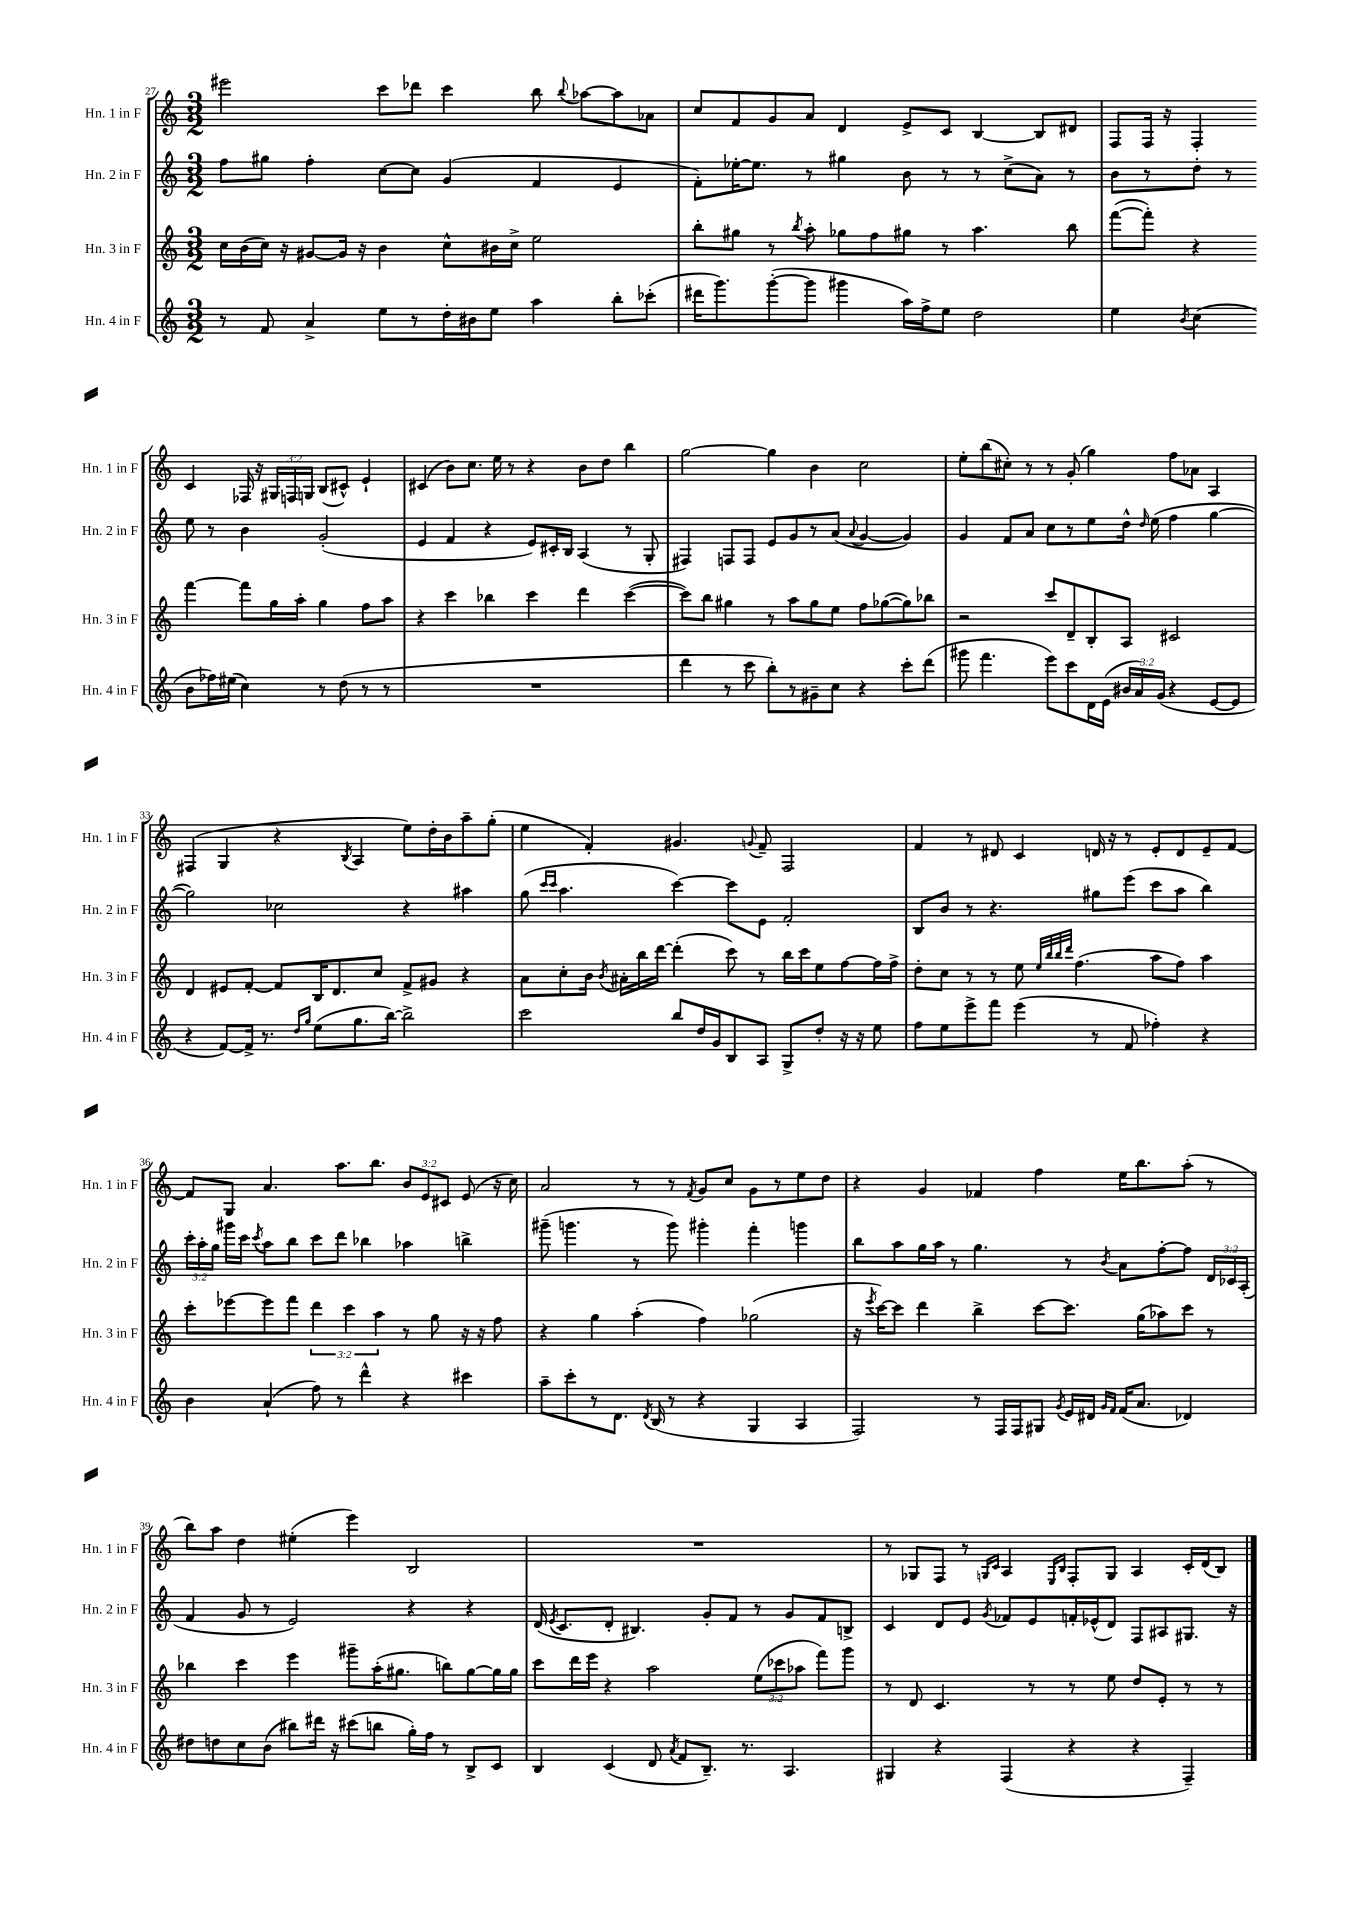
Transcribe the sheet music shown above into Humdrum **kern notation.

**kern	**kern	**kern	**kern
*part4	*part3	*part2	*part1
*staff4	*staff3	*staff2	*staff1
*I"Hn. 4 in F	*I"Hn. 3 in F	*I"Hn. 2 in F	*I"Hn. 1 in F
*I'Hn. 4 in F	*I'Hn. 3 in F	*I'Hn. 2 in F	*I'Hn. 1 in F
*clefG2	*clefG2	*clefG2	*clefG2
*k[]	*k[]	*k[]	*k[]
*M3/2	*M3/2	*M3/2	*M3/2
=27	=27	=27	=27
8r	16cc\LL	8ff\L	2eee#X\
.	(16b\	.	.
8f/	16cc\JJ)	8gg#X\J	.
.	16r	.	.
4a^/	[8g#X/L	4ff'\	.
.	16g#/Jk]	.	.
.	16r	.	.
8ee\L	4b\	[8cc\L	8ccc\L
8r	.	8cc\J]	8ddd-X\J
16dd'\L	8cc^^\L	(4g/	4ccc\
16b#X\J	.	.	.
8ee\J	16b#X\L	.	.
.	16cc^\JJ	.	.
4aa\	2ee\	4f/	8bb\
.	.	.	8qqbb/
.	.	.	[8aa-X\L
8bb'\L	.	4e/	8aa-\]
(8ccc-X'\J	.	.	8a-X\J
=28	=28	=28	=28
16ddd#X\KL	8bb'\L	8f'\L)	8cc/L
8.ggg\)	.	.	.
.	8gg#X\J	[16ee-X'\K	8f/
.	.	8.ee-\J]	.
([8ggg'\	8r	.	8g/
.	8qbb/	.	.
8ggg\J]	8aa'\	8r	8a/J
4ggg#X\	8gg-X\L	4gg#X\	4d/
.	8ff\	.	.
16aa\LL)	8gg#X\J	8b\	8e^/L
16ff^\J	.	.	.
8ee\J	8r	8r	8c/J
2dd\	4.aa\	8r	[4B/
.	.	(8cc^\L	.
.	.	8a\J)	8B/L]
.	8bb\	8r	8d#X/J
=29	=29	=29	=29
4ee\	([8fff\L	8b\L	8F/L
.	8fff'\J])	8r	16F/Jk
.	.	.	16r
8qb/	.	.	.
(4cc\	4r	8dd'\J	4F'/
.	.	8r	.
8b\L	[4fff\	8ee\	4c/
16ff-X\L)	.	8r	.
(16ee#X\JJ	.	.	.
4cc\)	8fff\L]	4b\	16F-X/
.	.	.	16r
.	16gg\L	.	24G#X/LL
.	.	.	24Fn/
.	16aa'\JJ	.	.
.	.	.	24Gn/JJ
8r	4gg\	(2g'/	(8B/L
(8dd\	.	.	8c#X^^/J)
8r	8ff\L	.	4e`/
8r	8aa\J	.	.
!!LO:LB:g=z
=30	=30	=30	=30
1.r	4r	4e/	(4c#X/
.	4ccc\	4f/	8b\L)
.	.	.	8.cc\J
.	4bb-X\	4r	.
.	.	.	16ee\
.	.	.	8r
.	4ccc\	8e/L)	4r
.	.	16c#X'/L	.
.	.	16B/JJ	.
.	4ddd\	(4A/	8b\L
.	.	.	8dd\J
.	([4ccc\	8r	4bb\
.	.	8G'/	.
=31	=31	=31	=31
4ddd\	8ccc\L])	4F#X/)	[2gg\
.	8bb\J	.	.
8r	4gg#X\	8Fn/L	.
8ccc\	.	8F/J	.
8bb'\L)	8r	8e/L	4gg\]
8r	8aa\L	8g/	.
8g#X~\	8gg#\	8r	4b\
8cc\J	8ee\J	(8a/J	.
.	.	8qqa/	.
4r	8ff\L	[4g/	2cc\
.	([8gg-X\	.	.
8ccc'\L	8gg-\])	4g/])	.
(8ddd\J	8bb-X\J	.	.
=32	=32	=32	=32
8ggg#X\	2r	4g/	8ee'\L
4.fff\	.	.	(8bb\
.	.	8f/L	8cc#X'\J)
.	.	8a/J	8r
8eee\L)	8ccc/L	8cc\L	8r
8ccc\	8d~/	8r	(8g'/
16d\L	8B'/	8ee\	4gg\)
(16e\JJ	.	.	.
24b#X/LL	8A/J	16dd^^\Jk	.
24a/)	.	.	.
.	.	16qqdd/	.
.	.	(16ee\	.
(24g/JJ	.	.	.
4r	2c#X/	4ff\	8ff\L
.	.	.	8a-X\J
[8e/L	.	[4gg\	4A/
8e/J]	.	.	.
!!LO:LB:g=z
=33	=33	=33	=33
4r	4d/	2gg\])	(4F#X/
[8f/L)	8e#X/L	.	4G/
16f^/Jk]	[8f'/J	.	.
8.r	.	.	.
.	8f/L]	2cc-X\	4r
16qqdd/LL	.	.	.
16qqgg/JJ	.	.	.
(8ee\L	16B/K	.	.
.	8.d/	.	.
.	.	.	8qB/
8.gg\	.	.	4A/
.	8cc/J	.	.
[16bb\Jk)	.	.	.
2bb^\]	8f^/L	4r	8ee\L)
.	8g#X/J	.	16dd'\L
.	.	.	16b\J
.	4r	4aa#X\	8aa~\
.	.	.	(8gg'\J
=34	=34	=34	=34
2ccc\	8a\L	(8gg\	4ee\
.	.	16qqccc/LL	.
.	.	16qqccc/JJ	.
.	8cc'\	4.aa\	.
.	16b\Jk	.	4f'/)
.	8qb/	.	.
.	16a#X'\LL	.	.
.	16bb\	.	.
.	[16ddd\JJ	.	.
8bb/L	(4ddd'\]	[4ccc\)	4.g#X/
16dd/L	.	.	.
16g/J	.	.	.
8B/	8ccc\)	8ccc\L]	.
.	.	.	8qqgn/
8A/J	8r	8e\J	8f~/
8G^/L	16bb\LL	2f'/	2F/
.	16ccc\J	.	.
8dd'/J	8ee\	.	.
16r	[8ff\	.	.
16r	.	.	.
8ee\	16ff\L]	.	.
.	16ff^\JJ	.	.
=35	=35	=35	=35
8ff\L	8dd'\L	8B/L	4f/
8ee\	8cc\J	8b/J	.
8eee^\	8r	8r	8r
8fff\J	8r	4.r	8d#X/
(4eee\	8ee\	.	4c/
.	32qqee/LLL	.	.
.	32qqbb/	.	.
.	32qqbb/	.	.
.	32qqddd/JJJ	.	.
.	(4.ff\	.	.
8r	.	8gg#X\L	16dn/
.	.	.	16r
8f/	.	(8eee\J	8r
4ff-X'\)	8aa\L	8ccc\L	8e'/L
.	8ff\J)	8aa\J	8d/
4r	4aa\	4bb\)	8e~/
.	.	.	[8f/J
!!LO:LB:g=z
=36	=36	=36	=36
4b\	8ccc'\L	24ccc'\LL	8f/L]
.	.	24aa'\	.
.	.	24gg\JJ	.
.	[8eee-X\	16ggg#X\LL	8G/J
.	.	16ccc\JJ	.
.	.	8qccc/	.
(4a`/	8eee-\]	8aa\L	4.a/
.	8fff\J	8bb\J	.
8ff\)	6ddd\	8ccc\L	.
8r	.	8ddd\J	8.aa\L
.	6ccc\	.	.
4ddd^^\	.	4bb-X\	.
.	.	.	8.bb\J
.	6aa\	.	.
4r	8r	4aa-X\	12b/L
.	.	.	12e/
.	8gg\	.	.
.	.	.	12c#X/J
4ccc#X\	16r	4bbn^\	(8e/
.	16r	.	.
.	8ff\	.	16r
.	.	.	16cc\)
=37	=37	=37	=37
8aa~\L	4r	(8ggg#X~\	2a/
8ccc'\	.	4.gggn\	.
8r	4gg\	.	.
8.d\J	.	.	.
.	(4aa'\	8r	8r
8qd/	.	.	.
(16B/	.	.	.
8r	.	8ggg\)	8r
.	.	.	8qf/
4r	4ff\)	4ggg#X'\	8g/L
.	.	.	8cc/J
4G/	(2gg-X\	4fff'\	8g\L
.	.	.	8r
4A/	.	4gggn\	8ee\
.	.	.	8dd\J
=38	=38	=38	=38
2F/)	16r	8bb\L	4r
.	8qeee/	.	.
.	[16ccc\KL)	.	.
.	8ccc\J]	8aa\	.
.	4ddd\	16gg\L	4g/
.	.	16aa\JJ	.
.	.	8r	.
8r	4bb^\	4.gg\	4f-X/
16F/LL	.	.	.
16F/J	.	.	.
8G#X/J	[8ccc\L	.	4ff\
8qg/	.	.	.
16e/LL	8.ccc\J]	8r	.
16d#X/JJ	.	.	.
16qqg/LL	.	.	.
16qqf/JJ	.	8qb/	.
(16f/KL	.	8a\L	16ee\KL
8.a/J	(16gg\KL	.	8.bb\
.	8aa-X\)	[8ff'\	.
4d-X/)	8ccc\J	8ff\J]	(8aa'\J
.	8r	24d/LL	8r
.	.	24c-X/	.
.	.	(24A'/JJ	.
!!LO:LB:g=z
=39	=39	=39	=39
8dd#X\L	4bb-X\	4f/	8bb\L)
8ddn\	.	.	8aa\J
8cc\	4ccc\	8g/	4dd\
(8b\J	.	8r	.
8bb#X\L)	4eee\	2e/)	(4ee#X'\
16ddd#X\Jk	.	.	.
16r	.	.	.
(8ccc#X\L	8ggg#X~\L	.	4eee\)
8bbn\J	(16aa'\K	.	.
.	8.gg#X\J	.	.
16gg'\LL)	.	4r	2B/
16ff\JJ	.	.	.
8r	8bbn\L)	.	.
8B^/L	[8gg#\	4r	.
8c/J	16gg#\L]	.	.
.	16gg#\JJ	.	.
=40	=40	=40	=40
4B/	8ccc\L	(16d/	1.r
.	.	8qe/	.
.	.	8.c/L	.
.	16ddd\L	.	.
.	16eee\JJ	.	.
(4c/	4r	8d'/J	.
.	.	4.B#X/)	.
8d/	2aa\	.	.
8qa/	.	.	.
8f/L	.	.	.
8.B~/J)	.	8g'/L	.
.	.	8f/J	.
8.r	.	.	.
.	(12ee\L	8r	.
.	12ccc-X\	.	.
4.A/	.	8g/L	.
.	12aa-X\J	.	.
.	8fff\L)	8f/	.
.	8ggg\J	8Bn^/J	.
=41	=41	=41	=41
4G#X/	8r	4c/	8r
.	8d/	.	8G-X/L
4r	4.c/	8d/L	8F/J
.	.	8e/J	8r
.	.	.	16qqGn/LL
.	.	8qg/	16qqc/JJ
(4F/	.	8f-X/L	4A/
.	8r	8e/	.
.	.	.	16qqE/LL
.	.	.	16qqB/JJ
4r	8r	16fn'/L	8F'/L
.	.	(16e-X^^/J	.
.	8ee\	8d/J)	8G/J
4r	8dd/L	8F/L	4A/
.	8e'/J	8A#X/	.
4F~/)	8r	8.G#X/J	16c'/LL
.	.	.	(16d/J
.	8r	.	8B/J)
.	.	16r	.
==	==	==	==
*-	*-	*-	*-
